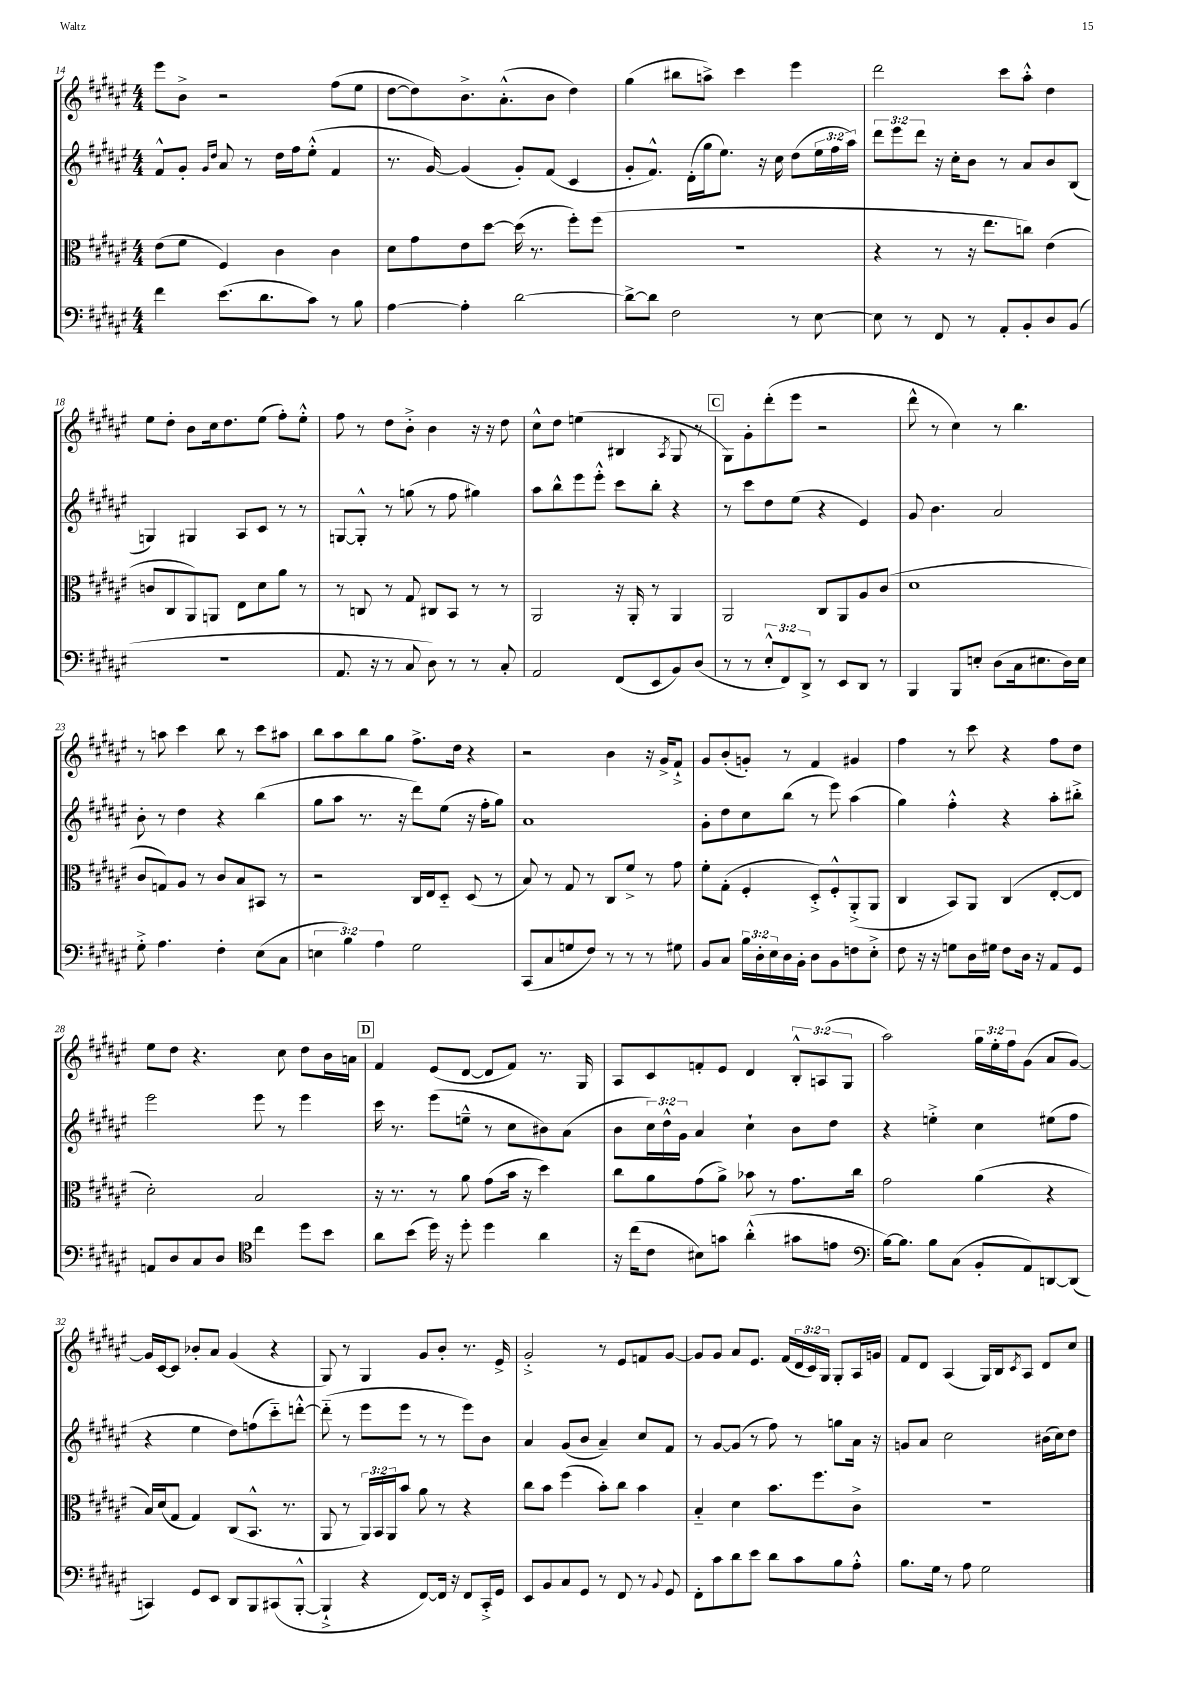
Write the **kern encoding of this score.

**kern	**kern	**kern	**kern
*staff4	*staff3	*staff2	*staff1
*clefF4	*clefC3	*clefG2	*clefG2
*k[f#c#g#d#a#e#]	*k[f#c#g#d#a#e#]	*k[f#c#g#d#a#e#]	*k[f#c#g#d#a#e#]
*M4/4	*M4/4	*M4/4	*M4/4
4f#	(8e#	8f#^^	8eee#
.	8f#	8g#'	8b^
.	.	16qqg#	.
.	.	16qqdd#	.
(8.e#	4F#)	8a#	2r
.	.	8r	.
8.d#	.	.	.
.	4c#	16dd#	.
.	.	16ff#	.
8c#)	.	(8ee#'^^	.
8r	4c#	4f#	(8ff#
8B	.	.	8ee#
=	=	=	=
[4A#	8d#	8.r	[8dd#
.	8g#	.	8dd#])
.	.	[16g#)	.
4A#']	8e#	(4g#]	8.b^
.	[8dd#	.	.
.	.	.	(8.a#'^^
[2d#	(16dd#]	8g#')	.
.	8.r	.	.
.	.	(8f#	8b
.	8ff#')	4c#	4dd#)
.	(8ff#	.	.
=	=	=	=
8d#^_	1r	8g#'	(4gg#
8d#]	.	8.f#^^)	.
2F#	.	.	8bb#
.	.	(16d#'	.
.	.	16gg#	8aa^)
.	.	8.ee#)	.
.	.	.	4ccc#
.	.	16r	.
.	.	16cc#	.
8r	.	(8dd#	4eee#
[8E#	.	24ee#	.
.	.	24ff#	.
.	.	24aa#)	.
=	=	=	=
8E#]	4r	12ddd#	2ddd#
.	.	12eee#	.
8r	.	.	.
.	.	12ddd#	.
8FF#	8r	16r	.
.	.	16cc#'	.
8r	16r	8b	.
.	8.ee#	.	.
8AA#'	.	8r	8ccc#
8BB'	8cc)	8a#	8aa#'^^
8D#	(4e#	8b	4dd#
(8BB	.	(8B	.
=	=	=	=
1r	8c	4G)	8ee#
.	8C#	.	8dd#'
.	8AA#)	4G#	8b
.	8AA	.	16cc#
.	.	.	8.dd#
.	8E#	8A#	.
.	8d#	8c#	(8ee#
.	8a#	8r	8ff#')
.	8r	8r	8ee#'^^
=	=	=	=
8.AA#	8r	[8G	8ff#
.	8C	8G'^^]	8r
16r	.	.	.
8r	8r	8r	8dd#
8C#	8G#	(8gg	8b'^
8D#)	8C#	8r	4b
8r	8BB	8ff#	.
8r	8r	4gg#)	16r
.	.	.	16r
8C#'	8r	.	8dd#
=	=	=	=
2AA#	2AA#	8aa#	8cc#^^
.	.	8bb^^	8dd#
.	.	8eee#	(4ee
.	.	8eee#'^^	.
(8FF#	16r	8ccc#	4B#
.	16AA#'	.	.
8EE#	8r	8bb'	.
.	.	.	8qA#
8BB)	4AA#	4r	8G#
(8D#	.	.	8r
=	=	=	=
8r	2AA#	8r	8G#)
8r	.	8ccc#	8g#'
12E#'^^	.	8dd#	(8ddd#'
12FF#)	.	.	.
.	.	(8ee#	8eee#
12DD#^	.	.	.
8r	8C#	4r	2r
8EE#	8AA#	.	.
8DD#	8A#	4e#)	.
8r	(8c#	.	.
=	=	=	=
4BBB	1d#	8g#	8ddd#^^
.	.	4.b	8r
8BBB	.	.	4cc#)
8E'	.	.	.
(8D#	.	2a#	8r
16C#	.	.	4.bb
8.E#	.	.	.
16D#)	.	.	.
16E#	.	.	.
=	=	=	=
8G#'^	8c#	8b'	8r
4.A#	8G)	8r	8aa
.	8A#	4dd#	4ccc#
.	8r	.	.
4F#'	8c#	4r	8bb
.	8B	.	8r
(8E#	8BB#	(4bb	8ccc#
8C#	8r	.	8aa#
=	=	=	=
6E	2r	8gg#	8bb
.	.	8aa#	8aa#
6B)	.	.	.
.	.	8.r	8bb
6A#	.	.	.
.	.	.	8gg#
.	.	16r	.
2G#	16C#	8ddd#)	8.ff#^
.	16E#	.	.
.	8D#'~	(8ee#	.
.	.	.	16dd#
.	(8D#	16r	4r
.	.	16ff#'	.
.	8r	8gg#)	.
=	=	=	=
(8CC#	8B)	1a#	2r
8C#	8r	.	.
8G	8G#	.	.
8F#)	8r	.	.
8r	8C#	.	4b
8r	8f#^	.	.
8r	8r	.	16r
.	.	.	16g#^
8G#	8g#	.	8f#`^
=	=	=	=
8BB	8f#'	8g#'	8g#
8C#	(8G#'	8dd#	(8b'
24B	4F#'	8cc#	8g')
24D#'	.	.	.
24E#	.	.	.
16D#	.	(8bb	8r
16BB'	.	.	.
8D#	8D#'^)	8r	4f#
8BB	8F#'^^	8eee#)	.
8F	(8AA#'^	(4aa#	4g#
8E#'^	8AA#	.	.
=	=	=	=
8F#	4C#	4gg#)	4ff#
16r	.	.	.
16r	.	.	.
8G	8BB)	4ff#'^^	8r
16D#	8AA#	.	8ccc#
16G#	.	.	.
8F#	(4C#	4r	4r
16D#	.	.	.
16r	.	.	.
8AA#	[8E#'	8aa#'	8ff#
8GG#	8E#]	8bb#'^	8dd#
=	=	=	=
8AA	2d#')	2eee#	8ee#
8D#	.	.	8dd#
8C#	.	.	4.r
8D#	.	.	.
*clefC4	*	*	*
4cc#	2B	8eee#	.
.	.	8r	8cc#
8dd#	.	4eee#	8dd#
8b	.	.	16b
.	.	.	16a
=	=	=	=
8a#	16r	16ccc#	4f#
.	8.r	8.r	.
(8b	.	.	.
16dd#)	8r	(8eee#	(8e#
16r	.	.	.
8dd#'	8a#	8ee~^^	[8d#
4dd#	(8g#	8r	8d#]
.	16b	8cc#	8f#)
.	16r	.	.
4a#	4dd#)	8b#)	8.r
.	.	(8a#	.
.	.	.	16G#
=	=	=	=
16r	8cc#	8b	8A#
(16cc#	.	.	.
8c#	8a#	24cc#)	8c#
.	.	24dd#^^	.
.	.	24g#	.
8B#)	(8g#	4a#	8f'
8g	8a#^)	.	8e#
(4a#'^^	8b-	4cc#`	4d#
.	8r	.	.
8g#	8.g#	8b	12B'^^
.	.	.	(12A
8e	.	8dd#	.
.	.	.	12G#
.	16cc#	.	.
=	=	=	=
*clefF4	*	*	*
[16B)	2g#	4r	2aa#)
8.B]	.	.	.
8B	.	4ee'^	.
(8C#	.	.	.
8BB'	(4a#	4cc#	24gg#
.	.	.	24ee#'
.	.	.	24ff#
8AA#)	.	.	(8g#
[8DD	4r	(8ee#	8a#
(8DD]	.	8ff#	[8g#)
=	=	=	=
4CC)	16B)	4r	16g#]
.	(16d#	.	[16c#
.	8G#	.	8c#]
8GG#	4G#)	4ee#	8b-'
8EE#	.	.	8a#
8DD#	(8C#	8dd#)	(4g#
8BBB	8.BB^^	(8ff	.
(8CC#	.	8ccc#'~)	4r
.	8.r	.	.
[8BBB'^^	.	[8ddd'^^	.
=	=	=	=
4BBB`^]	8AA#	(8ddd'~]	8G#)
.	8r	8r	8r
4r	24AA#)	8eee#	4G#
.	24BB	.	.
.	24AA#	.	.
.	8b	8eee#	.
[8FF#)	8a#	8r	8g#
16FF#]	8r	8r	8b'
16r	.	.	.
8FF#	4r	8eee#)	8.r
16CC#'^	.	8b	.
16GG#	.	.	16e#^
=	=	=	=
8EE#	8cc#	4a#	2g#'^
8BB	8b	.	.
8C#	(4ff#	(8g#	.
8GG#	.	8b	.
8r	8b')	4a#~)	8r
8FF#	8cc#	.	8e#
8r	4b	8cc#	8f
8qqBB	.	.	.
8GG#	.	8f#	[8g#
=	=	=	=
8FF#'	4B'~	8r	8g#]
8c#	.	[8g#	8g#
8d#	4d#	(8g#]	8a#
8e#	.	8r	8.e#
8d#	8.b	8ff#)	.
.	.	.	(16f#
8c#	.	8r	24d#
.	.	.	24c#)
.	8.ff#	.	.
.	.	.	24G#
8B	.	8gg	8G#'
8A#'^^	8c#^	16a#	16A#
.	.	16r	16g
=	=	=	=
8.B	1r	8g	8f#
.	.	8a#	8d#
16G#	.	.	.
8r	.	2cc#	(4A#
8A#	.	.	.
2G#	.	.	16G#)
.	.	.	16B
.	.	.	8qc#
.	.	.	8A#
.	.	(16b#	8d#
.	.	16cc#)	.
.	.	8dd#	8cc#
==	==	==	==
*-	*-	*-	*-
